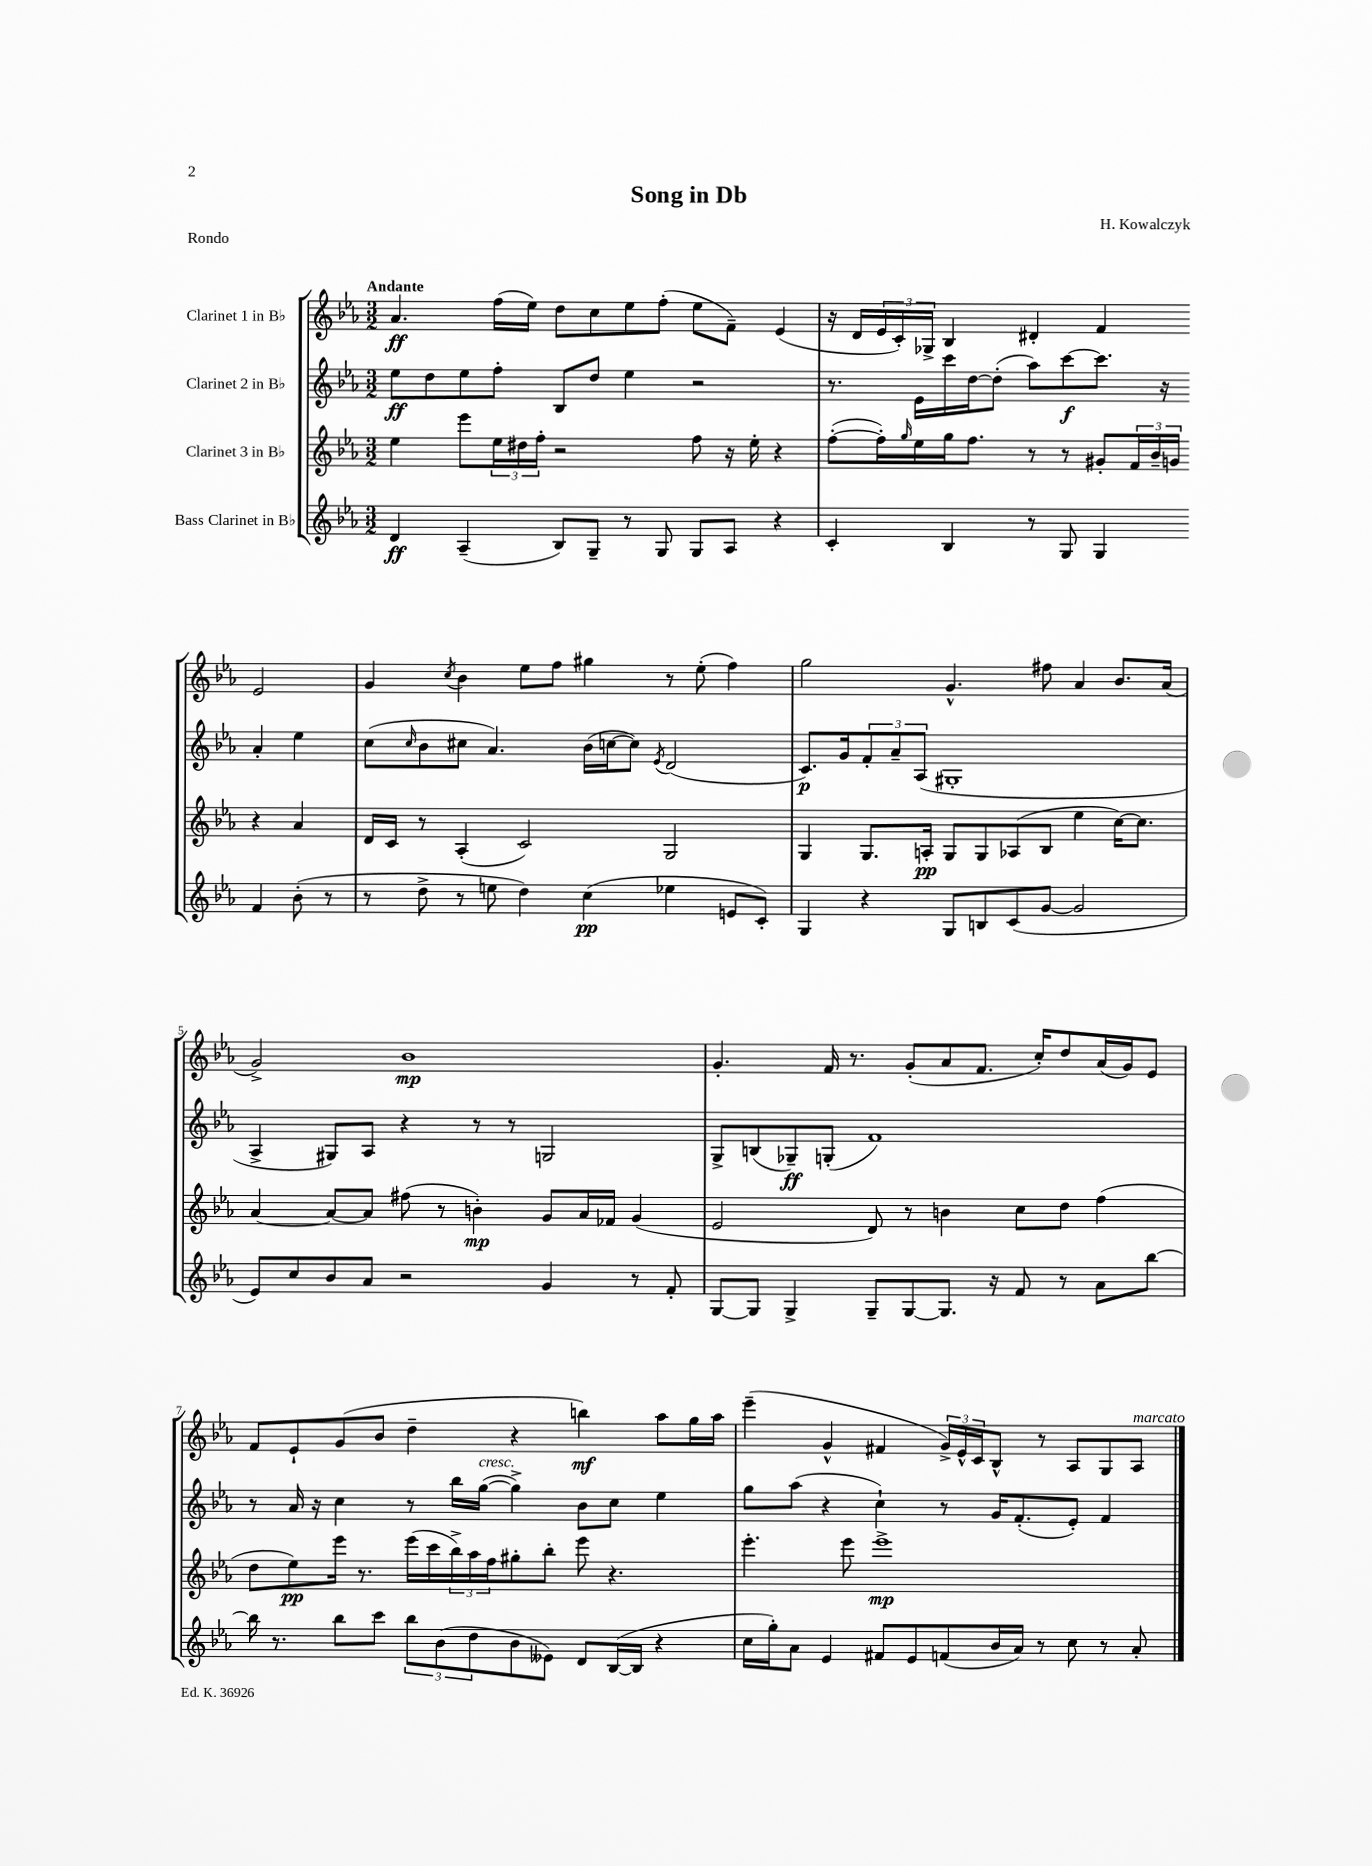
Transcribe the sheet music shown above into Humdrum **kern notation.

**kern	**kern	**kern	**kern
*staff4	*staff3	*staff2	*staff1
*clefG2	*clefG2	*clefG2	*clefG2
*k[b-e-a-]	*k[b-e-a-]	*k[b-e-a-]	*k[b-e-a-]
*M3/2	*M3/2	*M3/2	*M3/2
4d	4ee-	8ee-	4.a-
.	.	8dd	.
(4A-~	8eee-	8ee-	.
.	24ee-	8ff'	(16ff
.	24dd#	.	.
.	.	.	16ee-)
.	24ff'	.	.
8B-)	2r	8B-	8dd
8G~	.	8dd	8cc
8r	.	4ee-	8ee-
8G	.	.	(8ff'
8G	8ff	2r	8ee-
8A-	16r	.	8f~)
.	16ee-'	.	.
4r	4r	.	(4e-
=	=	=	=
4c'	([8ff'	8.r	16r
.	.	.	16d
.	16ff'])	.	24e-
.	.	.	24c')
.	16qqgg	.	.
.	16ee-	16e-	.
.	.	.	24G-^
4B-	16gg	16ccc	4B-
.	8.ff	[16dd	.
.	.	(8dd']	.
8r	8r	8aa-)	4d#'
8G	8r	[8ccc	.
4G	8g#'	8.ccc]	4f
.	24f	.	.
.	24b-~	.	.
.	.	16r	.
.	24g	.	.
4f	4r	4a-'	2e-
(8b-'	4a-	4ee-	.
8r	.	.	.
=	=	=	=
8r	16d	(8cc	4g
.	16c	.	.
.	.	16qqcc	.
8dd^	8r	8b-	.
.	.	.	8qcc
8r	(4A-'	8cc#	4b-
8ee	.	4.a-)	.
4dd)	2c)	.	8ee-
.	.	.	8ff
(4cc	.	(16b-	4gg#
.	.	[16cc	.
.	.	8cc])	.
.	.	8qe-	.
4ee-	2G	(2d	8r
.	.	.	(8ee-'
8e	.	.	4ff)
8c')	.	.	.
=	=	=	=
4G	4G	8.c)	2gg
.	.	16g	.
4r	8.G	12f'	.
.	.	12a-~	.
.	.	(12A-	.
.	16A'	.	.
8G	8G	1G#'	4.g^^
8B	8G	.	.
(8c	(8A-	.	.
[8g	8B-	.	8ff#
2g]	4ee-	.	4a-
.	[16cc)	.	8.b-
.	8.cc]	.	.
.	.	.	(16a-
=	=	=	=
8e-)	[4a-	4A-^	2g^)
8cc	.	.	.
8b-	8a-_	8G#)	.
8a-	8a-]	8A-	.
2r	(8ff#	4r	1b-
.	8r	.	.
.	4b')	8r	.
.	.	8r	.
4g	8g	2G	.
.	16a-	.	.
.	16f-	.	.
8r	(4g	.	.
8f'	.	.	.
=	=	=	=
[8G	2e-	8G^	4.g'
8G]	.	(8B	.
4G^	.	8G-~)	.
.	.	(8G'	16f
.	.	.	8.r
8G~	8d)	1f)	.
[8G	8r	.	(8g'
8.G]	4b	.	8a-
.	.	.	8.f
16r	.	.	.
8f	8cc	.	.
.	.	.	16cc')
8r	8dd	.	8dd
8a-	(4ff	.	(16a-
.	.	.	16g)
[8bb-	.	.	8e-
=	=	=	=
16bb-]	8dd	8r	8f
8.r	.	.	.
.	8ee-)	16a-	8e-`
.	.	16r	.
8bb-	16eee-	4cc	(8g
.	8.r	.	.
8ccc	.	.	8b-
12bb-	(16eee-	8r	4dd~
.	16ccc	.	.
(12b-	.	.	.
.	24bb-^)	16bb-	.
12dd	24aa-	.	.
.	.	([16gg	.
.	24ff	.	.
8b-	8gg#'	4gg^])	4r
8e--)	8bb-'	.	.
8d	8eee-	8b-	4bb)
([16B-	4.r	8cc	.
16B-]	.	.	.
4r	.	4ee-	8aa-
.	.	.	16gg
.	.	.	16aa-
=	=	=	=
16cc	4.eee-'	8gg	(4eee-~
16gg')	.	.	.
8a-	.	(8aa-	.
4e-	.	4r	4g^^
.	8eee-	.	.
8f#	1eee-^	4cc`)	4f#
8e-	.	.	.
(8f	.	8r	24g^)
.	.	.	24e-^^
.	.	.	24c
16b-	.	16g	8B-^^
16a-)	.	(8.f'	.
8r	.	.	8r
8cc	.	8e-')	8A-
8r	.	4f	8G
8a-'	.	.	8A-
==	==	==	==
*-	*-	*-	*-
